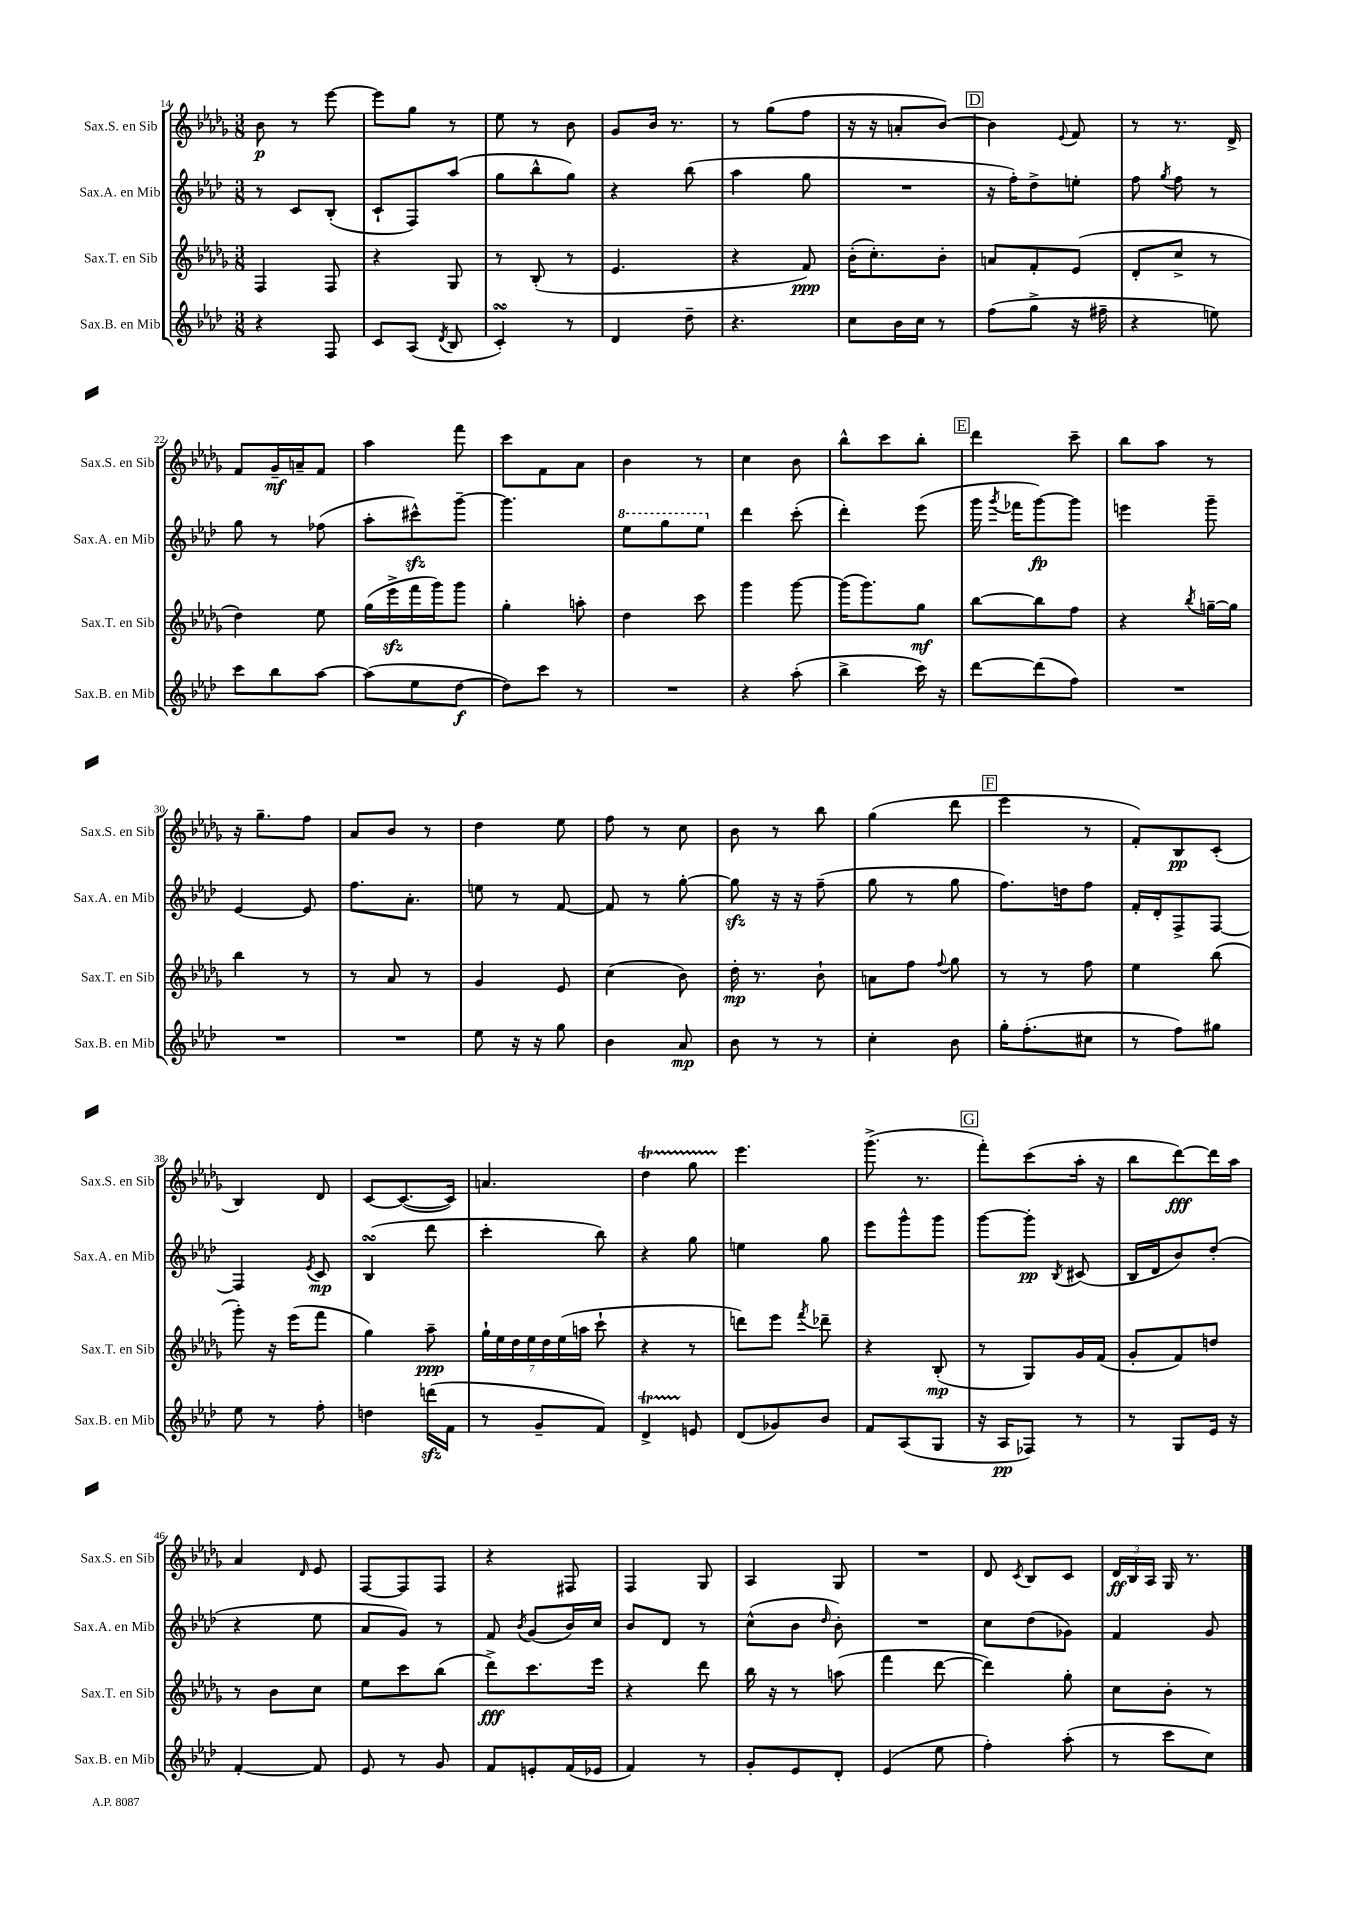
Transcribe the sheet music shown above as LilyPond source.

<<
\new StaffGroup <<
\new Staff = "s0" \with { instrumentName = "Sax.S. en Sib" shortInstrumentName = "Sax.S. en Sib" } {
    \clef treble \key des \major \numericTimeSignature \time 3/8
    \autoBeamOff bes'8\p r8 ees'''8~ |
    ees'''8[ ges''8] r8 |
    ees''8 r8 bes'8 |
    ges'8[ bes'16] r8. |
    r8 ges''8[( f''8] |
    r16 r16 a'8[-. bes'8]~) |
    \mark \markup { \box "D" } bes'4 \appoggiatura { ees'8 } f'8 |
    r8 r8. des'16-> |
    f'8[ ges'16--\mf a'16-- f'8] |
    aes''4 f'''8 |
    c'''8[ f'8 aes'8] |
    bes'4 r8 |
    c''4 bes'8 |
    bes''8[-^ c'''8 bes''8]-. |
    \mark \markup { \box "E" } des'''4 c'''8-- |
    bes''8[ aes''8] r8 |
    r16 ges''8.[-- f''8] |
    aes'8[ bes'8] r8 |
    des''4 ees''8 |
    f''8 r8 c''8 |
    bes'8 r8 bes''8 |
    ges''4( des'''8 |
    \mark \markup { \box "F" } ees'''4 r8 |
    f'8[-.) bes8\pp c'8]-.( |
    bes4) des'8 |
    c'8[~ c'8.~( c'16]) |
    a'4. |
    des''4\startTrillSpan ges''8 |
    ees'''4.\stopTrillSpan |
    ges'''8.->( r8. |
    \mark \markup { \box "G" } f'''8[-.) c'''8( aes''16]-. r16 |
    bes''8[ des'''8~\fff) des'''16 aes''16] |
    aes'4 \grace { des'16 } ees'8 |
    f8[~ f8 f8] |
    r4 fis8 |
    f4 ges8 |
    aes4 ges8 |
    R4. |
    des'8 \acciaccatura { c'8 } bes8[ c'8] |
    \tuplet 3/2 { des'16[\ff bes16 aes16] } ges16 r8. \bar "|." |
}
\new Staff = "s1" \with { instrumentName = "Sax.A. en Mib" shortInstrumentName = "Sax.A. en Mib" } {
    \clef treble \key aes \major \numericTimeSignature \time 3/8
    \autoBeamOff r8 c'8[ bes8]-.( |
    c'8[-! f8) aes''8]( |
    g''8[ bes''8-^ g''8]) |
    r4 bes''8( |
    aes''4 g''8 |
    R4. |
    \mark \markup { \box "D" } r16 f''16[-.) des''8-> e''8]-. |
    f''8 \acciaccatura { g''8 } f''8 r8 |
    g''8 r8 fes''8( |
    aes''8[-. cis'''8-^\sfz) g'''8]~-- |
    g'''4. |
    \ottava #1 ees'''8[ g'''8 ees'''8] \ottava #0 |
    des'''4 c'''8-.( |
    des'''4-.) ees'''8( |
    \mark \markup { \box "E" } g'''16 \acciaccatura { g'''8 } fes'''16[ g'''8~\fp) g'''8] |
    e'''4 g'''8-- |
    ees'4~ ees'8 |
    f''8.[ aes'8.]-. |
    e''8 r8 f'8~ |
    f'8 r8 g''8~-. |
    g''8\sfz r16 r16 f''8--( |
    g''8 r8 g''8 |
    \mark \markup { \box "F" } f''8.[) d''16 f''8] |
    f'16[-. des'16-. f8-> f8]~ |
    f4 \acciaccatura { ees'8 } c'8\mp |
    bes4\turn( des'''8 |
    c'''4-. bes''8) |
    r4 g''8 |
    e''4 g''8 |
    ees'''8[ g'''8-^ g'''8] |
    \mark \markup { \box "G" } g'''8[~ g'''8]-.\pp \acciaccatura { bes8 } cis'8( |
    bes16[ des'16 bes'8) des''8]-.( |
    r4 ees''8 |
    aes'8[ g'8]) r8 |
    f'8 \acciaccatura { bes'8 } g'8[( bes'16) c''16] |
    bes'8[ des'8] r8 |
    c''8[-^( bes'8] \grace { des''16 } bes'8-.) |
    R4. |
    c''8[ des''8( ges'8]) |
    f'4 g'8 \bar "|." |
}
\new Staff = "s2" \with { instrumentName = "Sax.T. en Sib" shortInstrumentName = "Sax.T. en Sib" } {
    \clef treble \key des \major \numericTimeSignature \time 3/8
    \autoBeamOff f4 f8 |
    r4 ges8 |
    r8 bes8-.( r8 |
    ees'4. |
    r4 f'8\ppp) |
    bes'16[-.( c''8.-.) bes'8]-. |
    \mark \markup { \box "D" } a'8[ f'8-. ees'8]( |
    des'8[-. c''8]-> r8 |
    des''4) ees''8 |
    ges''16[( ees'''16->\sfz f'''16 ges'''16) ges'''8] |
    ges''4-. a''8-. |
    des''4 c'''8 |
    ges'''4 ges'''8~ |
    ges'''16[( ges'''8.) ges''8]\mf |
    \mark \markup { \box "E" } bes''8[~ bes''8 f''8] |
    r4 \acciaccatura { bes''8 } g''16[~-- g''16] |
    bes''4 r8 |
    r8 aes'8 r8 |
    ges'4 ees'8 |
    c''4( bes'8) |
    des''16-.\mp r8. bes'8-! |
    a'8[ f''8] \appoggiatura { f''8 } ges''8 |
    \mark \markup { \box "F" } r8 r8 f''8 |
    ees''4 bes''8( |
    ges'''8-.) r16 ees'''16[( f'''8] |
    ges''4) aes''8--\ppp |
    \tuplet 7/4 { ges''16[-! ees''16 des''16 ees''16 des''16 ees''16( a''16] } c'''8-! |
    r4 r8 |
    d'''8[) ees'''8] \acciaccatura { f'''8 } des'''8-- |
    r4 bes8-.\mp( |
    \mark \markup { \box "G" } r8 ges8[) ges'16 f'16]( |
    ges'8[-. f'8) d''8] |
    r8 bes'8[ c''8] |
    ees''8[ c'''8 bes''8]( |
    des'''8[->\fff) c'''8. ees'''16] |
    r4 des'''8 |
    bes''16 r16 r8 a''8( |
    f'''4 des'''8~ |
    des'''4) ges''8-. |
    c''8[ bes'8]-. r8 \bar "|." |
}
\new Staff = "s3" \with { instrumentName = "Sax.B. en Mib" shortInstrumentName = "Sax.B. en Mib" } {
    \clef treble \key aes \major \numericTimeSignature \time 3/8
    \autoBeamOff r4 f8 |
    c'8[ aes8]( \acciaccatura { des'8 } bes8 |
    c'4-.\turn) r8 |
    des'4 des''8-- |
    r4. |
    c''8[ bes'16 c''16] r8 |
    \mark \markup { \box "D" } f''8[( g''8]-> r16 fis''16-- |
    r4 e''8) |
    c'''8[ bes''8 aes''8]~ |
    aes''8[( ees''8 des''8]~\f |
    des''8[) c'''8] r8 |
    R4. |
    r4 aes''8-.( |
    bes''4-> c'''16) r16 |
    \mark \markup { \box "E" } des'''8[~ des'''8( f''8]) |
    R4. |
    R4. |
    R4. |
    ees''8 r16 r16 g''8 |
    bes'4 aes'8\mp |
    bes'8 r8 r8 |
    c''4-. bes'8 |
    \mark \markup { \box "F" } g''16[-. f''8.-.( cis''8] |
    r8 f''8[) gis''8] |
    ees''8 r8 f''8-. |
    d''4 d'''16[\sfz( f'16] |
    r8 g'8[-- f'8]) |
    des'4->\startTrillSpan e'8\stopTrillSpan |
    des'8[( ges'8) bes'8] |
    f'8[ aes8( g8] |
    \mark \markup { \box "G" } r16 aes16[\pp fes8]) r8 |
    r8 g8[ ees'16] r16 |
    f'4~-. f'8 |
    ees'8 r8 g'8 |
    f'8[ e'8-. f'16( ees'16] |
    f'4) r8 |
    g'8[-. ees'8 des'8]-. |
    ees'4( ees''8 |
    f''4-.) aes''8-.( |
    r8 c'''8[ c''8]) \bar "|." |
}
>>
>>
\layout { \context { \Score currentBarNumber = #14 } }
